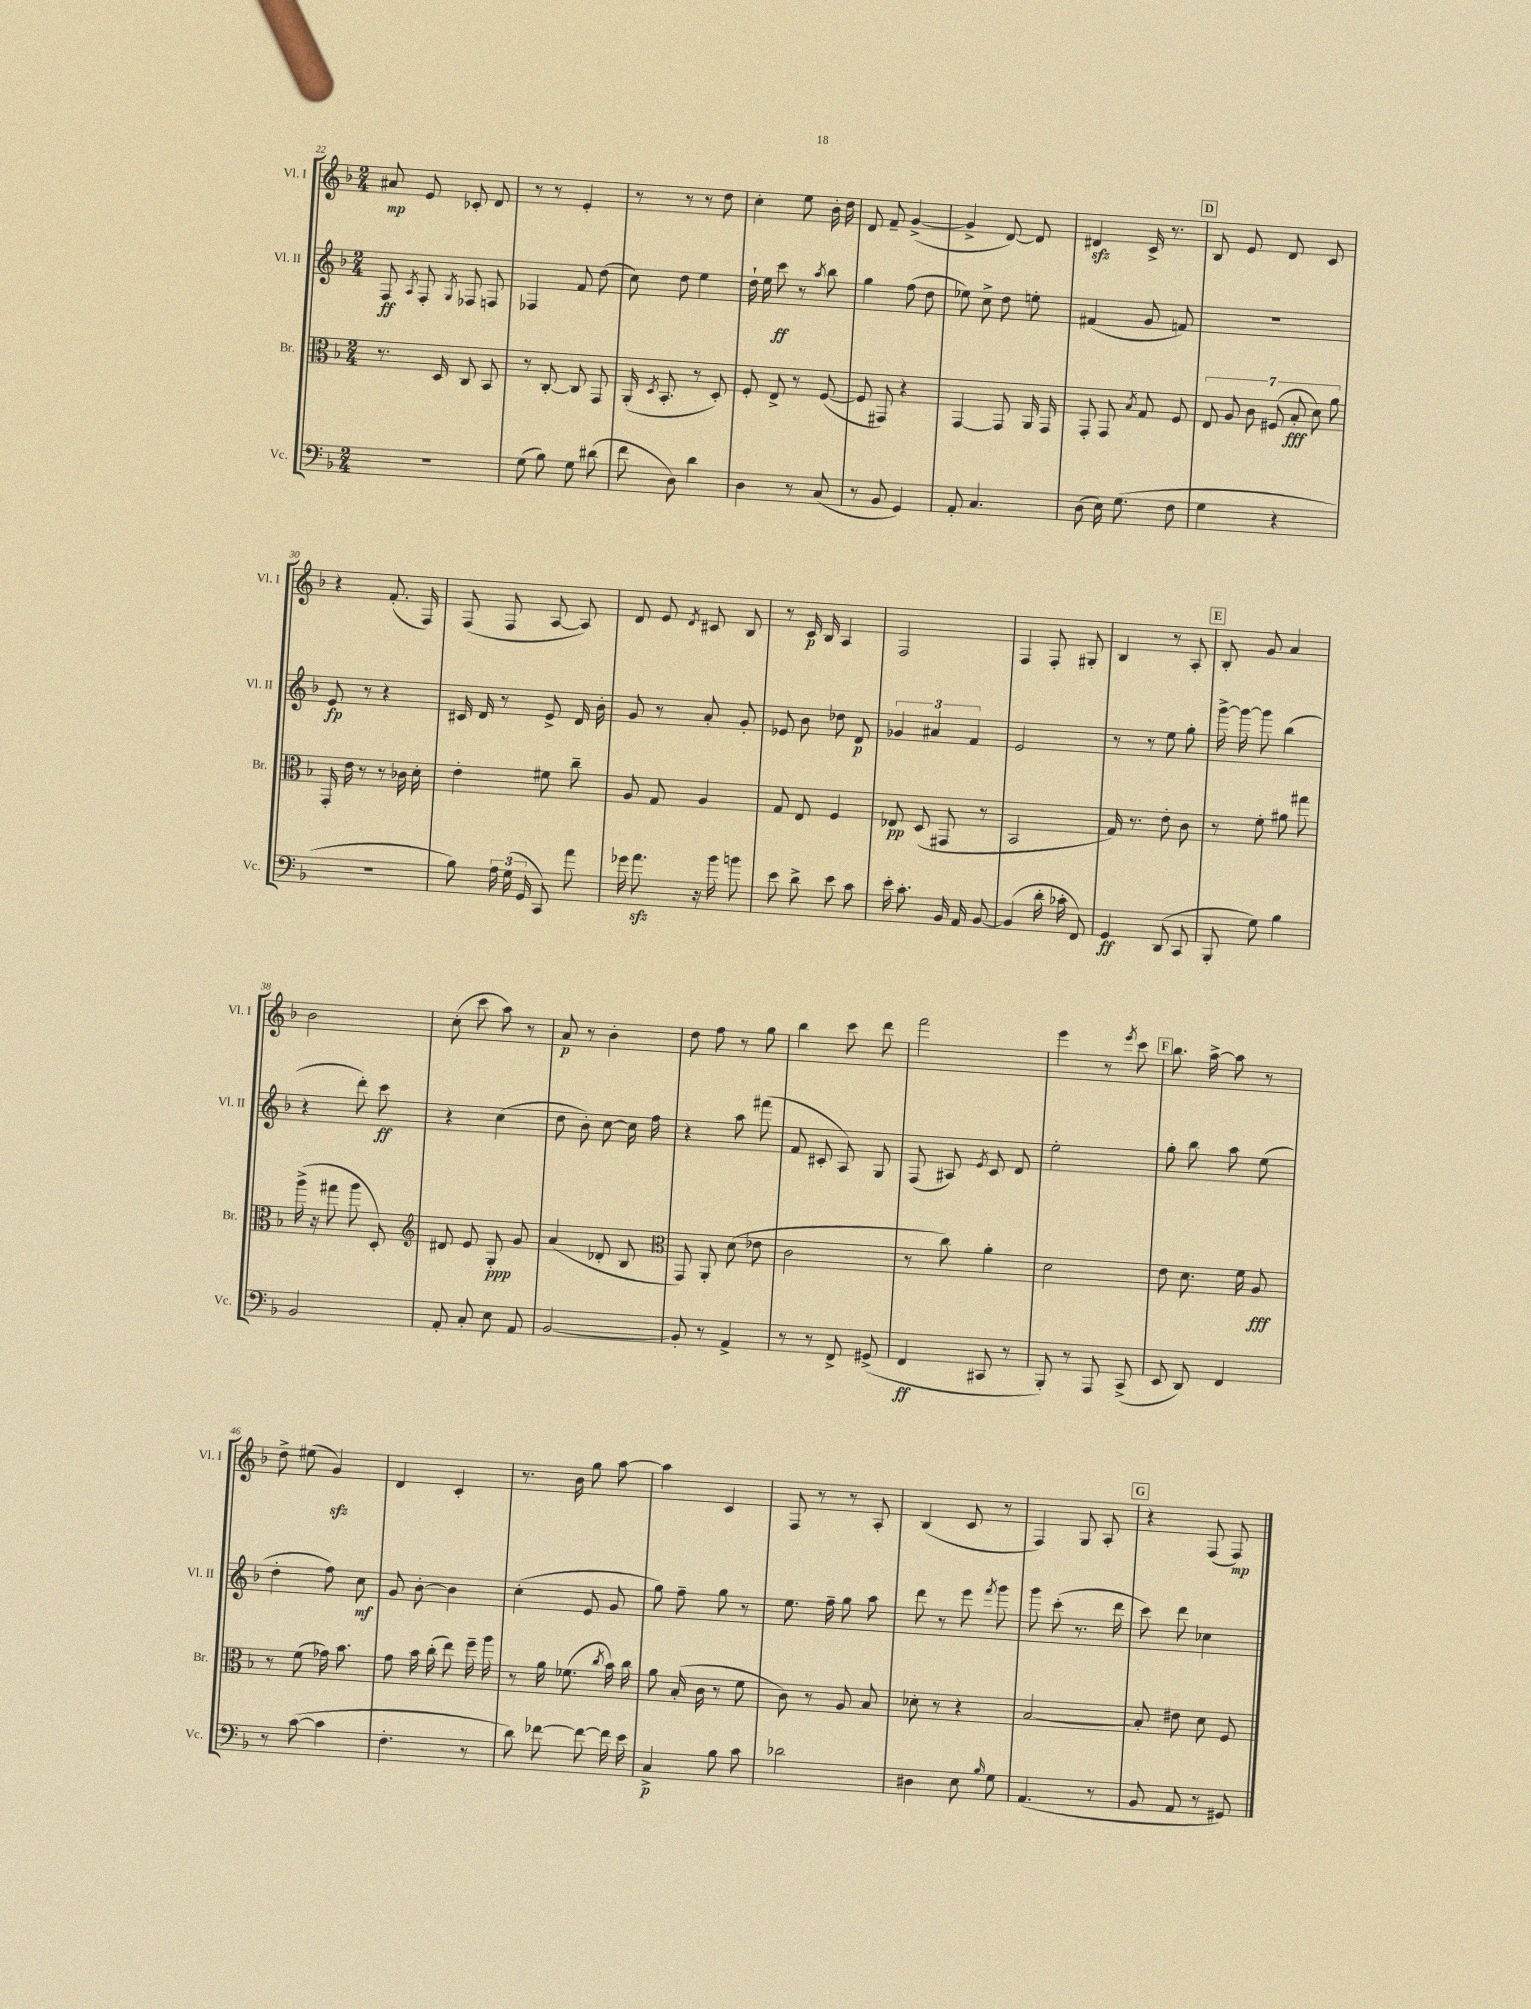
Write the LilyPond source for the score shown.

<<
\new StaffGroup <<
\new Staff = "s0" \with { instrumentName = "Vl. I" shortInstrumentName = "Vl. I" } {
    \clef treble \key f \major \numericTimeSignature \time 2/4
    \autoBeamOff ais'8\mp e'8 ces'8-. d'8 |
    r8 r8 e'4-. |
    r8 r8 r8 d''8 |
    c''4-. e''8 bes'16-. d''16 |
    d'8 f'8-- g'4~->( |
    g'4-> d'8~) d'8 |
    dis'4\sfz c'16-> r8. |
    \mark \markup { \box "D" } bes8 e'8 d'8 c'8 |
    r4 f'8.-.( f16) |
    f8( f8 a8~ a8) |
    d'8 e'8 \acciaccatura { d'8 } cis'8 bes8 |
    r8 c'16\p bes16 a4 |
    f2 |
    f4 f8-. gis8-. |
    bes4 r8 a8-. |
    \mark \markup { \box "E" } bes8-. g'8 a'4 |
    bes'2 |
    c''8-.( c'''8 a''8) r8 |
    a'8\p r8 bes'4-. |
    d''8 f''8 r8 g''8 |
    bes''4 c'''8 d'''8 |
    f'''2 |
    e'''4 r8 \acciaccatura { e'''8 } c'''8 |
    \mark \markup { \box "F" } bes''8. a''16~-> a''8 r8 |
    d''8-> eis''8( g'4\sfz) |
    d'4 c'4-. |
    r8. bes'16 g''8 a''8~ |
    a''4 c'4 |
    f8 r8 r8 a8-. |
    bes4( c'8 r8 |
    f4) g8 a8-. |
    \mark \markup { \box "G" } r4 f8( f8\mp) \bar "|." |
}
\new Staff = "s1" \with { instrumentName = "Vl. II" shortInstrumentName = "Vl. II" } {
    \clef treble \key f \major \numericTimeSignature \time 2/4
    \autoBeamOff f8\ff \acciaccatura { a8 } f8-. \acciaccatura { g8 } fes8 f8 |
    fes4 f'8 d''8( |
    c''8) d''8 e''4 |
    d''16-! e''16 c'''8\ff r8 \acciaccatura { a''8 } bes''8 |
    g''4 f''8( d''8 |
    ees''8) c''8-> d''8 e''8-. |
    fis'4( g'8 f'8) |
    \mark \markup { \box "D" } r2 |
    e'8\fp r8 r4 |
    cis'16 d'16 r8 e'8-> d'16 bes'16-. |
    g'8 r8 a'8-. g'8-. |
    ees'8 bes'8 des''8 d'8\p |
    \tuplet 3/2 { ges'4 ais'4 f'4 } |
    e'2 |
    r8 r8 e''8 g''8-. |
    \mark \markup { \box "E" } g'''16~-> g'''16~ g'''8 bes''4( |
    r4 d'''8-.) c'''8\ff |
    r4 c''4( |
    d''8 bes'8-.) c''8~ c''16 f''16 |
    r4 a''8 fis'''8( |
    f'8 cis'8-. a8) g8 |
    f8( ais8) \acciaccatura { e'8 } c'8 d'8 |
    e''2-. |
    \mark \markup { \box "F" } g''8-. bes''8 a''8 e''8( |
    d''4-. f''8) c''8\mf |
    g'8 bes'8~-. bes'4 |
    c''4-.( e'8 g'8 |
    g''8) f''8-- g''8 r8 |
    e''8. f''16-- g''8 a''8 |
    d'''8 r8 e'''8 \acciaccatura { f'''8 } g'''8 |
    g'''8 c'''8-.( r8. d'''16 |
    \mark \markup { \box "G" } c'''8) d'''8 ces''4 \bar "|." |
}
\new Staff = "s2" \with { instrumentName = "Br." shortInstrumentName = "Br." } {
    \clef alto \key f \major \numericTimeSignature \time 2/4
    \autoBeamOff r8. d16 c8 bes,8 |
    r8 c8~-. c8 g,8 |
    a,16-.( \acciaccatura { d8 } bes,8.-. r8 d8-.) |
    f8-. e8-> r8 f8~( |
    f8 gis,8) r4 |
    g,4~ g,8 a,16 g,16 |
    g,8-. g,8 \acciaccatura { bes8 } g8 f8 |
    \mark \markup { \box "D" } \tuplet 7/4 { e8 a8 c'8 fis8( bes8-.\fff d'8) a'8 } |
    g,16-. e'16 r8 r8 ces'16 d'16-. |
    e'4-. fis'8 c''8-- |
    a8 g8 a4 |
    g8 e8 f4 |
    ees8\pp d8( gis,8 r8 |
    bes,2 |
    g16) r8. e'8-. c'8 |
    \mark \markup { \box "E" } r8 f'8-. ais'8 gis''8 |
    a''16->( r16 gis''8 a''8 d8-.) |
    \clef treble dis'8 e'8 g8-.\ppp g'8 |
    a'4( des'8-. bes8 |
    \clef alto g,8) a,8-. d'8( ees'8 |
    c'2 |
    r8 c''8) a'4-. |
    d'2 |
    \mark \markup { \box "F" } e'8 d'8. f'16 a8\fff |
    r8 f'8( ges'16) bes'8. |
    g'8 bes'16 c''16-.( e''8) f''16-- a''16 |
    r8 a'16 fes'8.( \acciaccatura { c''8 } bes'16) c''16 |
    a'8 bes16-.( c'16 r8 f'8 |
    c'8) r8 a8 bes8 |
    des'8-. r8 r4 |
    bes2~ |
    \mark \markup { \box "G" } bes8-. eis'8 d'8 f8 \bar "|." |
}
\new Staff = "s3" \with { instrumentName = "Vc." shortInstrumentName = "Vc." } {
    \clef bass \key f \major \numericTimeSignature \time 2/4
    \autoBeamOff R2 |
    g8( bes8) g8 dis'8( |
    f'8 d8) d'4 |
    d4 r8 c8( |
    r8 bes,8 g,4) |
    a,8-. c4. |
    d8( e16) g8.( f8 |
    \mark \markup { \box "D" } g4 r4 |
    R2 |
    bes8) \tuplet 3/2 { a16 g16( g,16 } c,8) a'8 |
    ges'16 a'8.\sfz r16 bes'16 b'8 |
    e'8 d'8-> e'8 c'8 |
    e'16-. c'8.-. bes,16 a,16 bes,8~ |
    bes,4( d'16-. ces'16-. f,8) |
    g,4\ff d,8( c,8 |
    \mark \markup { \box "E" } bes,,8-. g8) bes4 |
    bes,2 |
    a,8-. c8-. e8 a,8 |
    bes,2~ |
    bes,8-. r8 a,4-> |
    r8 r8 f,8-> gis,8->( |
    f,4\ff cis,8 r8 |
    bes,,8-.) r8 a,,8 c,8->( |
    \mark \markup { \box "F" } e,8 d,8) f,4 |
    r8 c'8~( c'4 |
    f4.-. r8 |
    d'8) fes'8~ fes'8~ fes'16 e'16 |
    c4->\p bes8 c'8 |
    des'2 |
    dis4 e8 \grace { bes16 } g8 |
    a,4.( r8 |
    \mark \markup { \box "G" } bes,8 a,8 r8 gis,8) \bar "|." |
}
>>
>>
\layout { \context { \Score currentBarNumber = #22 } }
